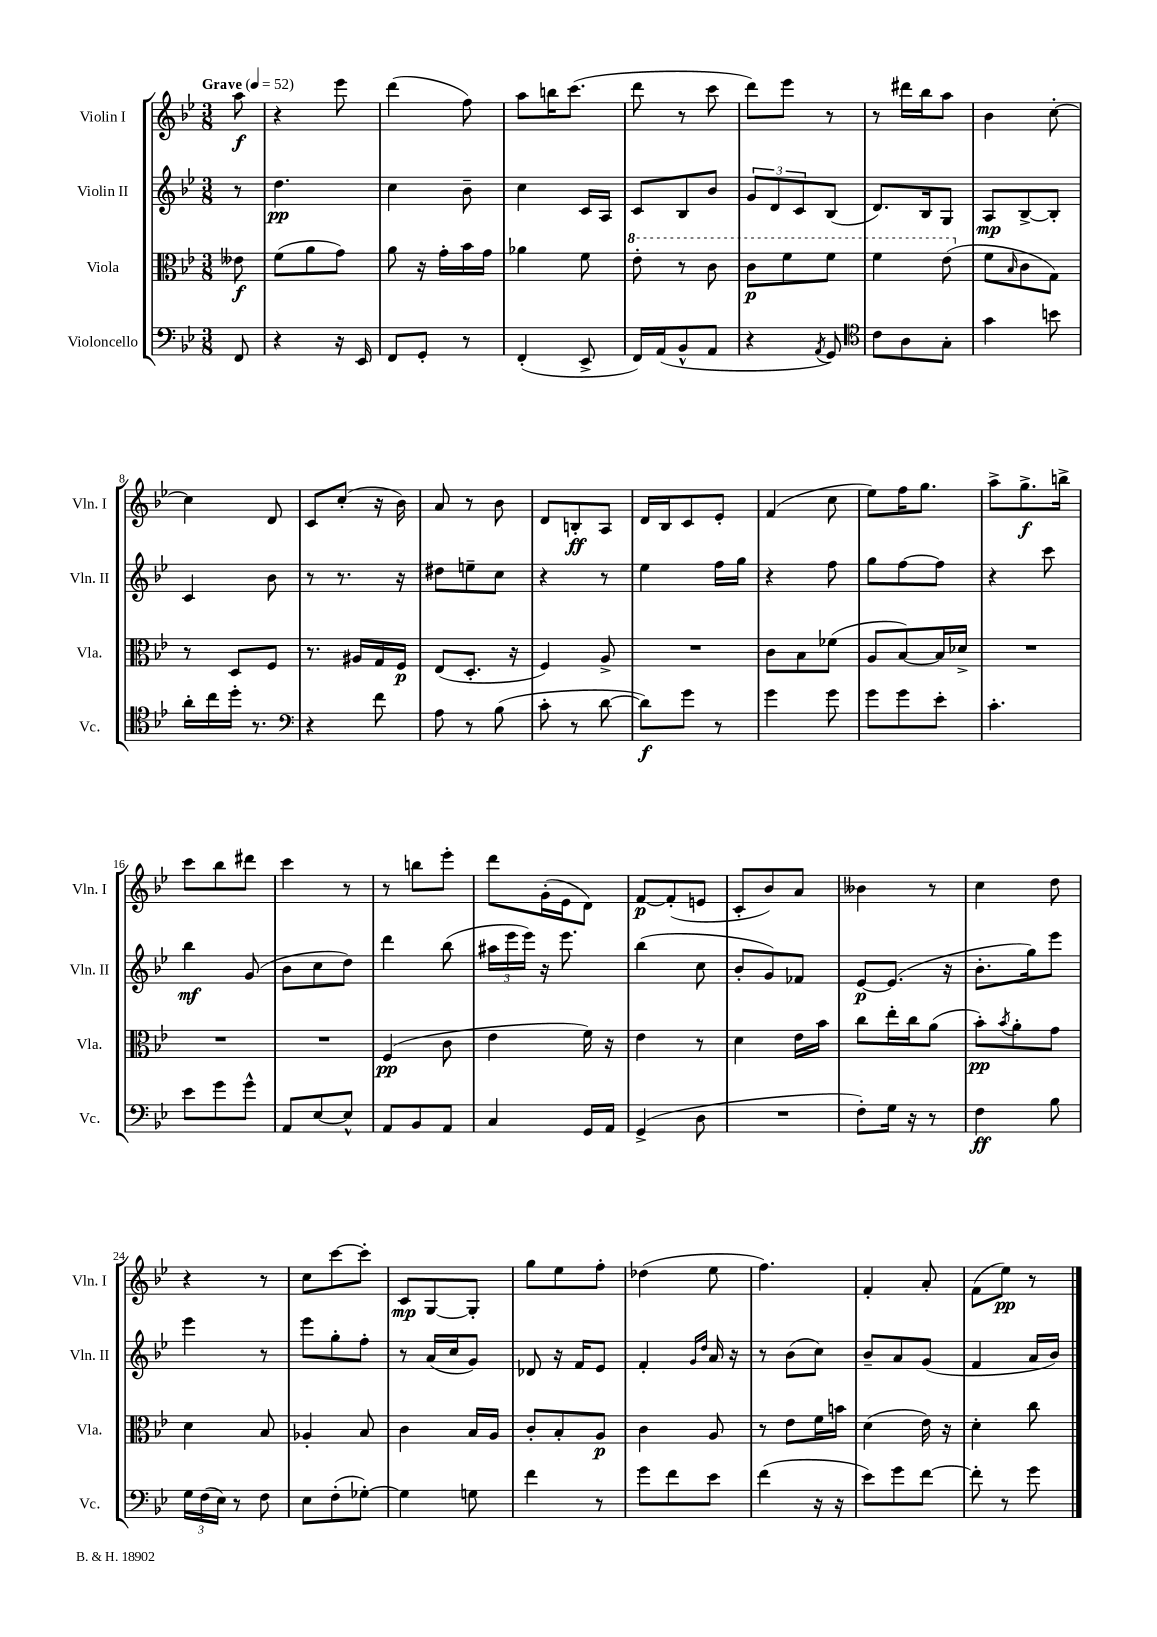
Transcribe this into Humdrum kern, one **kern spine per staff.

**kern	**kern	**kern	**kern
*staff4	*staff3	*staff2	*staff1
*clefF4	*clefC3	*clefG2	*clefG2
*k[b-e-]	*k[b-e-]	*k[b-e-]	*k[b-e-]
*M3/8	*M3/8	*M3/8	*M3/8
*MM52	*MM52	*MM52	*MM52
8FF	8e--	8r	8aa
=	=	=	=
4r	(8f	4.dd	4r
.	8a	.	.
16r	8g)	.	8eee-
16EE-	.	.	.
=	=	=	=
8FF	8a	4cc	(4ddd
8GG'	16r	.	.
.	16g'	.	.
8r	16b-	8b-~	8ff)
.	16g	.	.
=	=	=	=
(4FF'	4a-	4cc	8aa
.	.	.	16bb
.	.	.	(8.ccc
8EE-^	8f	16c	.
.	.	16A	.
=	=	=	=
16FF)	8ee-'	8c	8ddd
(16AA	.	.	.
8BB-^^	8r	8B-	8r
8AA	8cc	8b-	8ccc
=	=	=	=
4r	8cc	12g	8ddd)
.	.	12d	.
.	8ff	.	8eee-
.	.	12c	.
8qAA	.	.	.
8GG)	8ff	(8B-	8r
=	=	=	=
*clefC4	*	*	*
8c	4ff	8.d)	8r
8A	.	.	16ddd#
.	.	16B-	16bb-
8G'	(8ee-	8G	8aa
=	=	=	=
4g	8f	8A	4b-
.	16qqB-	.	.
.	8c	[8B-^	.
8b	8G)	8B-']	[8cc'
=	=	=	=
16a'	8r	4c	4cc]
16cc	.	.	.
16dd'	8D	.	.
8.r	.	.	.
.	8F	8b-	8d
=	=	=	=
*clefF4	*	*	*
4r	8.r	8r	8c
.	.	8.r	(8cc'
.	16A#	.	.
8f	16G	.	16r
.	16F	16r	16b-)
=	=	=	=
8A	(8E-	8dd#	8a
8r	8.D'	8ee~	8r
(8B-	.	8cc	8b-
.	16r	.	.
=	=	=	=
8c'	4F)	4r	8d
8r	.	.	8B'
[8d	8A^	8r	8A
=	=	=	=
8d])	4.r	4ee-	16d
.	.	.	16B-
8g	.	.	8c
8r	.	16ff	8e-'
.	.	16gg	.
=	=	=	=
4g	8c	4r	(4f
.	8B-	.	.
8g	(8f-	8ff	8cc
=	=	=	=
8g	8A	8gg	8ee-)
8g	[8B-)	[8ff	16ff
.	.	.	8.gg
8e-'	16B-]	8ff]	.
.	16d-^	.	.
=	=	=	=
4.c'	4.r	4r	8aa^
.	.	.	8.gg^
.	.	8ccc	.
.	.	.	16bb^
=	=	=	=
8e-	4.r	4bb-	8ccc
8g	.	.	8bb-
8g^^	.	(8g	8ddd#
=	=	=	=
8AA	4.r	8b-	4ccc
[8E-	.	8cc	.
8E-^^]	.	8dd)	8r
=	=	=	=
8AA	(4F	4ddd	8r
8BB-	.	.	8bb
8AA	8c	(8bb-	8eee-'
=	=	=	=
4C	4e-	24aa#	8ddd
.	.	24eee-	.
.	.	24eee-)	.
.	.	16r	(16g'
.	.	8.eee-	16e-
16GG	16f)	.	8d)
16AA	16r	.	.
=	=	=	=
(4GG^	4e-	(4bb-	[8f
.	.	.	(8f']
8D	8r	8cc	8e
=	=	=	=
4.r	4d	8b-'	8c'
.	.	8g)	8b-)
.	16e-	8f-	8a
.	16b-	.	.
=	=	=	=
8F')	8cc	[8e-	4b--
16G	16ee-'	(8.e-]	.
16r	16cc	.	.
8r	(8a	.	8r
.	.	16r	.
=	=	=	=
4F	8b-')	8.b-'	4cc
.	8qb-	.	.
.	8a'	.	.
.	.	16gg)	.
8B-	8g	8eee-	8dd
=	=	=	=
24G	4d	4eee-	4r
(24F	.	.	.
24E-)	.	.	.
8r	.	.	.
8F	8B-	8r	8r
=	=	=	=
8E-	4A-'	8eee-	8cc
(8F'	.	8gg'	[8ccc
[8G-')	8B-	8ff'	8ccc']
=	=	=	=
4G-]	4c	8r	8c
.	.	(16a	[8G
.	.	16cc	.
8G	16B-	8g)	8G']
.	16A	.	.
=	=	=	=
4f	8c'	8d-	8gg
.	8B-'	16r	8ee-
.	.	16f	.
8r	8A	8e-	8ff'
=	=	=	=
8g	4c	4f'	(4dd-
8f	.	.	.
.	.	16qqg	.
.	.	16qqdd	.
8e-	8A	16a	8ee-
.	.	16r	.
=	=	=	=
(4f	8r	8r	4.ff)
.	8e-	(8b-	.
16r	16f	8cc)	.
16r	16b	.	.
=	=	=	=
8e-)	(4d	8b-~	4f'
8g	.	8a	.
[8f	16e-)	(8g	8a'
.	16r	.	.
=	=	=	=
8f']	4d'	4f	(8f
8r	.	.	8ee-)
8g	8cc	16a	8r
.	.	16b-)	.
==	==	==	==
*-	*-	*-	*-
